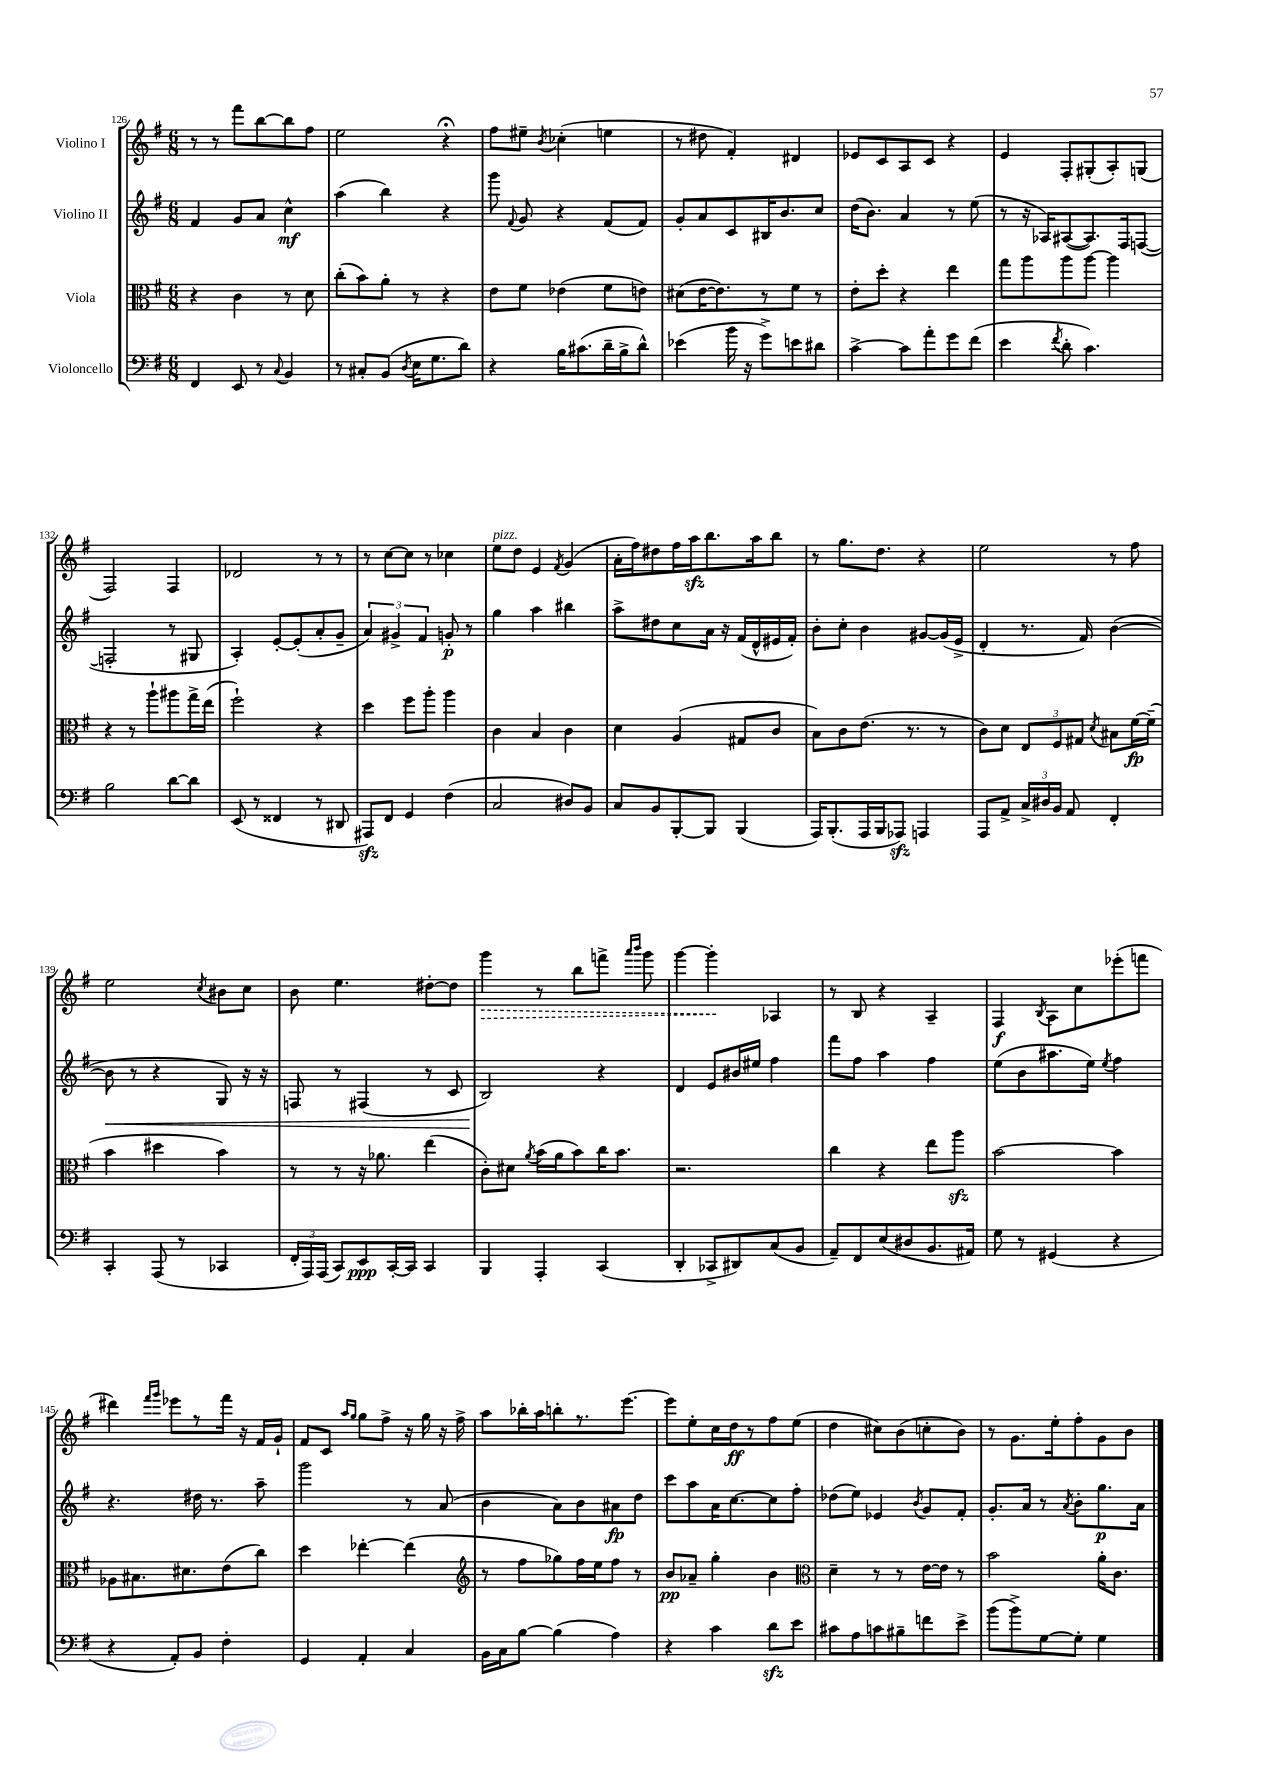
<<
\new StaffGroup <<
\new Staff = "s0" \with { instrumentName = "Violino I" } {
    \clef treble \key g \major \numericTimeSignature \time 6/8
    \autoBeamOff r8 r8 fis'''8[ b''8~ b''8 fis''8] |
    e''2 r4\fermata |
    fis''8[ eis''8]-- \acciaccatura { b'8 } ces''4-.( e''4 |
    r8 dis''8 fis'4-.) dis'4 |
    ees'8[ c'8 a8 c'8] r4 |
    e'4 fis8[-. gis8-.( a8-.) g8]( |
    fis2) fis4 |
    des'2 r8 r8 |
    r8 c''8[~ c''8] r8 ces''4 |
    e''8[^\markup { \italic "pizz." } d''8] e'4 \acciaccatura { fis'8 } g'4( |
    a'16[-. fis''16) dis''8 fis''16 a''16\sfz b''8. a''16 b''8] |
    r8 g''8.[ d''8.] r4 |
    e''2 r8 fis''8 |
    e''2 \acciaccatura { c''8 } bis'8[ c''8] |
    b'8 e''4. dis''8[~-. dis''8] |
    \once \override Hairpin.style = #'dashed-line g'''4\> r8 b''8[ f'''8]-> \grace { a'''16[ b'''16] } g'''8 |
    g'''4~ g'''4-.\! aes4 |
    r8 b8 r4 a4-- |
    fis4\f \acciaccatura { b8 } a8[ c''8 ees'''8-.( f'''8] |
    dis'''4) \grace { fis'''16[ g'''16] } ees'''8[ r8 fis'''16] r16 fis'16[ g'16]-! |
    fis'8[ c'8] \grace { a''16[ g''16] } g''8[ fis''8]-> r16 g''16 r16 fis''16-> |
    a''8[ bes''16-. a''16 b''8-. r8. e'''8.]~ |
    e'''8[ e''8-. c''16 d''16\ff r8 fis''8 e''8]( |
    d''4 cis''8[) b'8( c''8-. b'8]) |
    r8 g'8.[ e''16-. fis''8-. g'8 b'8] \bar "|." |
}
\new Staff = "s1" \with { instrumentName = "Violino II" } {
    \clef treble \key g \major \numericTimeSignature \time 6/8
    \autoBeamOff fis'4 g'8[ a'8] c''4-^\mf |
    a''4( b''4) r4 |
    g'''8 \appoggiatura { fis'8 } g'8 r4 fis'8[( fis'8]) |
    g'8[-. a'8 c'8 bis16 b'8. c''8] |
    d''16[( b'8.]) a'4 r8 e''8( |
    r8 r16 aes16[) ais8~( ais8.) fis16 f8]~( |
    f2-. r8 gis8 |
    a4-.) e'8[~-. e'8-.( a'8-. g'8]-- |
    \tuplet 3/2 { a'4) gis'4-> fis'4 } g'8-.\p r8 |
    g''4 a''4 bis''4 |
    a''8[-> dis''8 c''8 a'16] r16 fis'16[( d'16-^ eis'16 fis'16]-.) |
    b'8[-. c''8]-. b'4 gis'8[~ gis'16( e'16]-> |
    d'4-. r8. fis'16) b'4~( |
    b'8\< r8 r4 g8) r16 r16 |
    f8 r8 fis4( r8 c'8 |
    b2\!) r4 |
    d'4 e'8[ bis'16 eis''16] fis''4 |
    fis'''8[ fis''8] a''4 fis''4 |
    e''8[( b'8 ais''8. e''16]) \acciaccatura { e''8 } fis''4 |
    r4. dis''16 r8. a''8-- |
    g'''2 r8 a'8( |
    b'4 a'8[) b'8 ais'8\fp d''8] |
    c'''8[ a''8 a'16 c''8.~ c''8 fis''8]-. |
    des''8[( e''8]) ees'4 \acciaccatura { b'8 } g'8[ fis'8]-. |
    g'8.[-. a'16] r8 \acciaccatura { a'8 } b'8[-. g''8.\p a'16] \bar "|." |
}
\new Staff = "s2" \with { instrumentName = "Viola" } {
    \clef alto \key g \major \numericTimeSignature \time 6/8
    \autoBeamOff r4 c'4 r8 d'8 |
    c''8[-.( b'8) a'8]-. r8 r4 |
    e'8[ fis'8] ees'4( fis'8[ e'8]) |
    dis'8[( e'16~ e'8.) r8 fis'8] r8 |
    e'8[-. d''8]-. r4 e''4 |
    g''8[ a''8 a''8 a''8]~ a''4 |
    r4 r8 a''8[-! ais''8 g''16-> e''16]( |
    fis''2-!) r4 |
    d''4 fis''8[ a''8]-. a''4 |
    c'4 b4 c'4 |
    d'4 a4( gis8[ c'8] |
    b8[) c'8 e'8.]( r8. r8 |
    c'8[) d'8] \tuplet 3/2 { e8[ fis8 gis8] } \acciaccatura { d'8 } bis8[ fis'16~\fp fis'16]--( |
    b'4 dis''4 b'4) |
    r8 r8 r16 aes'8. e''4( |
    c'8[-.) dis'8] \acciaccatura { a'8 } b'16[( a'16 b'8) c''16 b'8.] |
    r2. |
    c''4 r4 e''8[ a''8]\sfz |
    b'2~ b'4 |
    aes8[ bis8. dis'8. e'8( c''8]) |
    d''4 ees''4~-. ees''4( |
    \clef treble r8 fis''8[ ges''8) fis''16 e''16 fis''8] r8 |
    b'8[\pp aes'8]-- g''4-. b'4 |
    \clef alto d'4-- r8 r8 e'16[~ e'16] r8 |
    b'2 a'16[-. c'8.] \bar "|." |
}
\new Staff = "s3" \with { instrumentName = "Violoncello" } {
    \clef bass \key g \major \numericTimeSignature \time 6/8
    \autoBeamOff fis,4 e,8 r8 \appoggiatura { c8 } b,4 |
    r8 cis8[-. b,8]( \acciaccatura { d8 } e16[ g8. d'8]) |
    r4 b16[ cis'8.( d'16-- b16-> d'8]-^) |
    ees'4( b'16 r16 g'8[->) e'8 dis'8] |
    c'4~-> c'8[ a'8-. g'8 fis'8]( |
    e'4 \acciaccatura { fis'8 } d'8-. c'4.) |
    b2 d'8[~ d'8] |
    e,8( r8 fisis,4 r8 dis,8 |
    ais,,8[\sfz) fis,8] g,4 fis4( |
    c2 dis8[) b,8] |
    c8[ b,8 b,,8~-. b,,8] b,,4( |
    a,,16[) b,,8.-.( a,,16 b,,16 aes,,8]\sfz) a,,4 |
    a,,8[ a,8]-> \tuplet 3/2 { c16[-> dis16 b,16] } a,8 fis,4-. |
    c,4-. a,,8( r8 ces,4 |
    \tuplet 3/2 { fis,16[-. a,,16) a,,16]( } c,8[) e,8\ppp c,16~-. c,16] c,4 |
    b,,4 a,,4-. c,4( |
    d,4-. ces,8[-> dis,8) c8( b,8] |
    a,8[--) fis,8 e8( dis8 b,8. ais,16]) |
    g8 r8 gis,4( r4 |
    r4 a,8[-.) b,8] fis4-. |
    g,4 a,4-. c4 |
    b,16[ c16 b8]~ b4( a4) |
    r4 c'4 d'8[\sfz e'8] |
    cis'8[ a8 c'8 bis8-- f'8 e'8]-> |
    b'8[( b'8->) g8~ g8]-. g4 \bar "|." |
}
>>
>>
\layout { \context { \Score currentBarNumber = #126 } }
